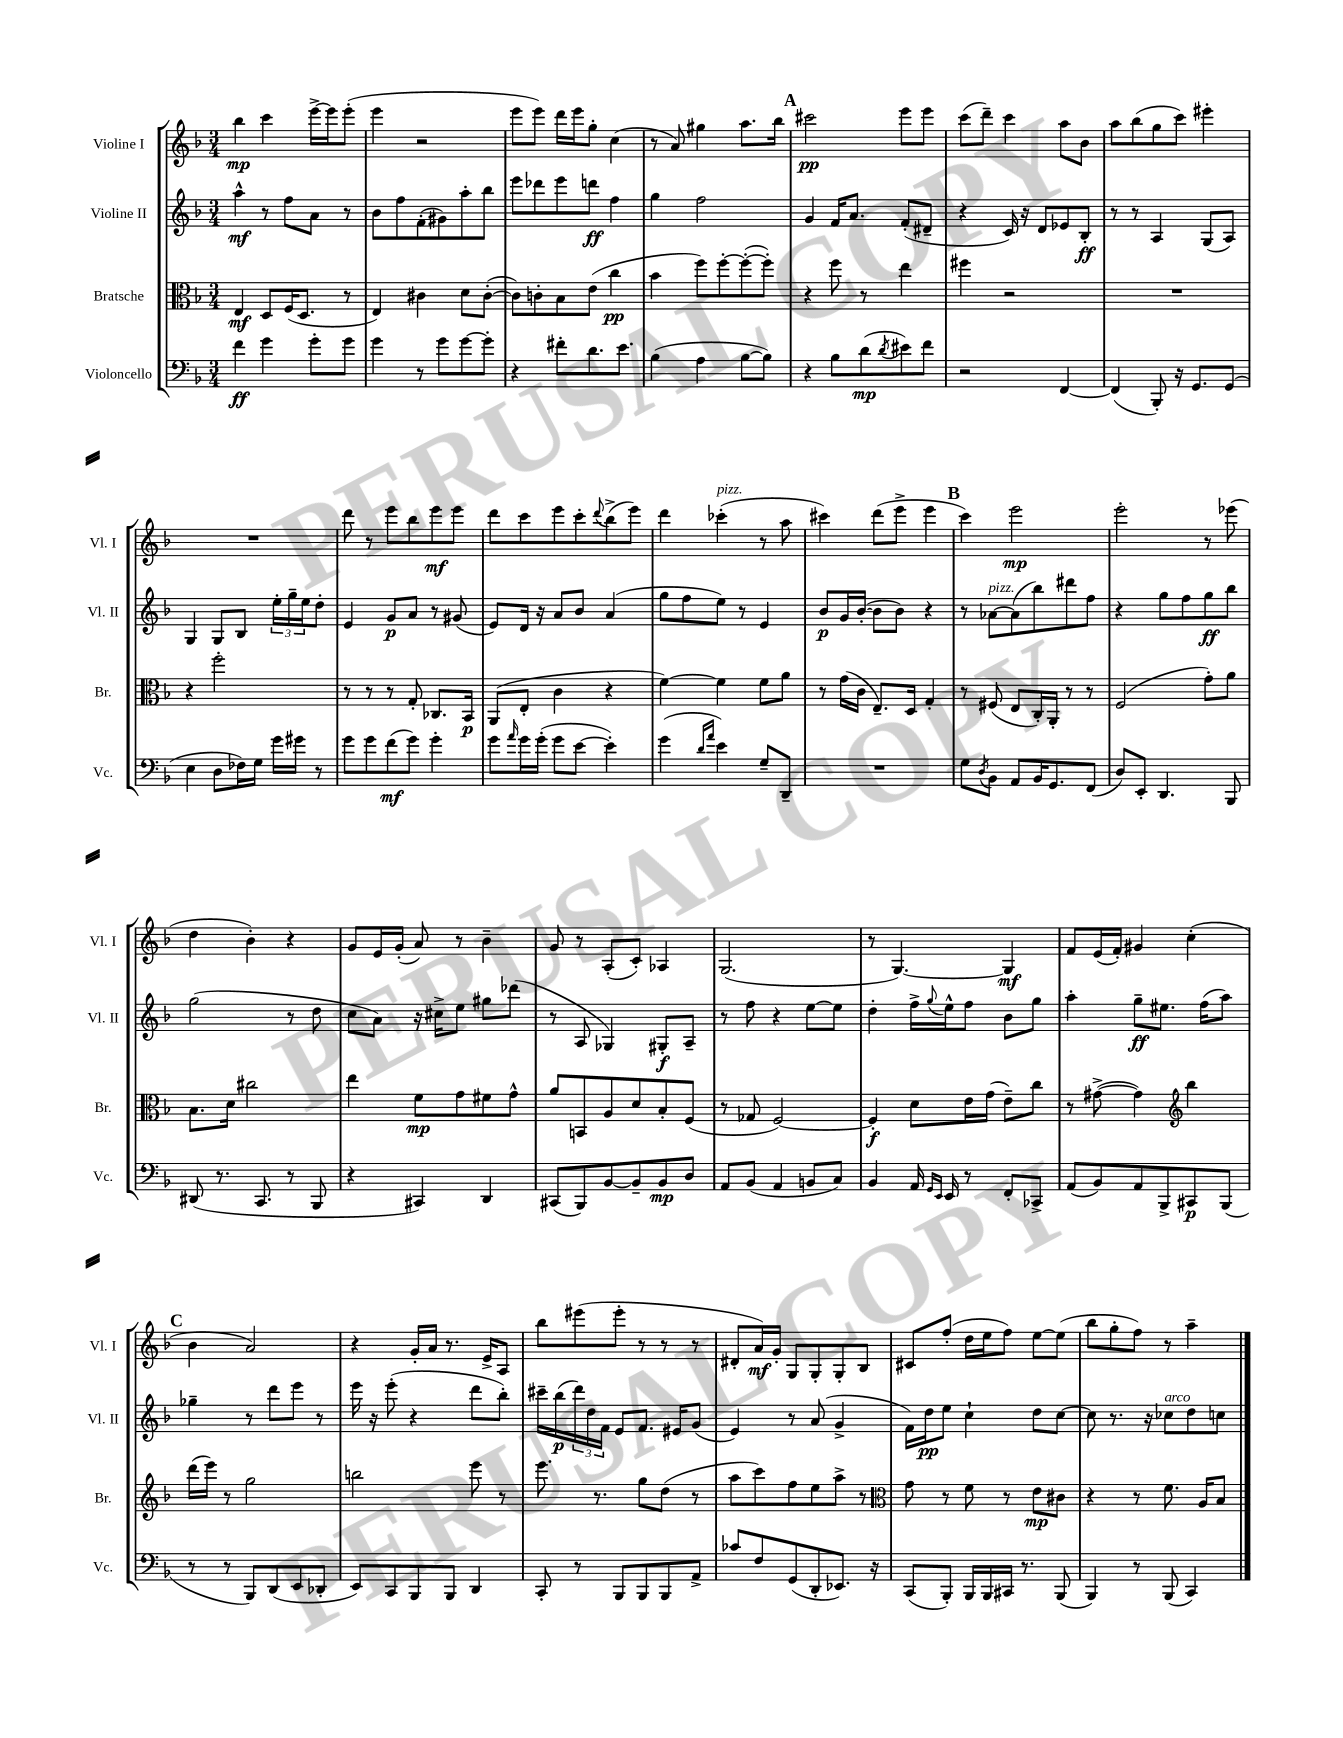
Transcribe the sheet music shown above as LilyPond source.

<<
\new StaffGroup <<
\new Staff = "s0" \with { instrumentName = "Violine I" shortInstrumentName = "Vl. I" } {
    \clef treble \key f \major \numericTimeSignature \time 3/4
    bes''4\mp c'''4 e'''16~-> e'''16 e'''8-.( |
    e'''4 r2 |
    e'''8 e'''8) d'''16 e'''16 g''8-. c''4( |
    r8 a'8) gis''4 a''8. bes''16 |
    \mark \markup { \bold "A" } cis'''2\pp e'''8 e'''8 |
    c'''8( d'''8--) c'''4 a''8 bes'8 |
    a''8 bes''8( g''8 c'''8) eis'''4-. |
    R2. |
    d'''8 r8 e'''8 bes''8 e'''8\mf e'''8 |
    d'''8 c'''8 e'''8 c'''8-. \appoggiatura { d'''8 } bes''8->( e'''8) |
    d'''4 ces'''4-.^\markup { \italic "pizz." }( r8 a''8 |
    cis'''4) d'''8( e'''8-> e'''4 |
    \mark \markup { \bold "B" } c'''4) e'''2\mp |
    e'''2-. r8 ees'''8( |
    d''4 bes'4-.) r4 |
    g'8 e'16 g'16-.( a'8) r8 bes'4-- |
    g'8 r8 a8-.( c'8-.) aes4 |
    g2.( |
    r8 g4.~) g4\mf |
    f'8 e'16( f'16-.) gis'4 c''4-.( |
    \mark \markup { \bold "C" } bes'4 a'2) |
    r4 g'16-. a'16 r8. e'16-> a8 |
    bes''8 eis'''8( eis'''8-. r8 r8 r8 |
    dis'8-. a'16\mf) g'16-. g8 g8-. g8-. bes8 |
    cis'8 f''8-.( d''16 e''16 f''8) e''8~ e''8( |
    bes''8 g''8-. f''8) r8 a''4-- \bar "|." |
}
\new Staff = "s1" \with { instrumentName = "Violine II" shortInstrumentName = "Vl. II" } {
    \clef treble \key f \major \numericTimeSignature \time 3/4
    a''4-^\mf r8 f''8 a'8 r8 |
    bes'8 f''8 f'8-.( gis'8) a''8-. bes''8 |
    e'''8 des'''8 e'''8 d'''8\ff f''4 |
    g''4 f''2 |
    \mark \markup { \bold "A" } g'4 f'16 a'8. f'8-.( dis'8-- |
    r4 c'16) r16 d'8 ees'8 bes8-.\ff |
    r8 r8 a4 g8( a8) |
    g4 g8 bes8 \tuplet 3/2 { e''16-. g''16-- e''16 } d''8-. |
    e'4 g'8\p a'8 r8 gis'8( |
    e'8) d'16 r16 a'8 bes'8 a'4( |
    g''8 f''8 e''8) r8 e'4 |
    bes'8\p g'16 bes'16~-.( bes'8 bes'8) r4 |
    \mark \markup { \bold "B" } r8 aes'8~^\markup { \italic "pizz." } aes'8( bes''8) dis'''8 f''8 |
    r4 g''8 f''8 g''8\ff bes''8 |
    g''2( r8 d''8 |
    c''8 a'8) r16 cis''16-> e''8 gis''8 des'''8( |
    r8 a8 ges4) gis8-.\f a8-- |
    r8 f''8 r4 e''8~ e''8 |
    d''4-. f''16-> \appoggiatura { g''8 } e''16-^ f''8 bes'8 g''8 |
    a''4-. g''8--\ff eis''8. f''16( a''8) |
    \mark \markup { \bold "C" } ges''4-- r8 d'''8 e'''8 r8 |
    e'''16 r16 e'''8-.( r4 d'''8 bes''8-.) |
    cis'''16-- bes''16\p( \tuplet 3/2 { d'''16) d''16 f'16 } e'8 f'8. eis'16 g'8( |
    e'4) r8 a'8( g'4-> |
    f'16) d''16\pp e''8 c''4-! d''8 c''8~ |
    c''8 r8. r16 ces''8^\markup { \italic "arco" } d''8 c''8 \bar "|." |
}
\new Staff = "s2" \with { instrumentName = "Bratsche" shortInstrumentName = "Br." } {
    \clef alto \key f \major \numericTimeSignature \time 3/4
    e4\mf d8 f16( d8. r8 |
    e4) cis'4 d'8 cis'8~-.( |
    cis'8) c'8-. bes8 e'8( c''4\pp |
    bes'4 f''8) f''8~-. f''8~-.( f''8-.) |
    \mark \markup { \bold "A" } r4 f''8 r8 e''4 |
    fis''4 r2 |
    R2. |
    r4 f''2-. |
    r8 r8 r8 g8-. ces8. bes,16\p |
    a,8( e8-. c'4 r4 |
    f'4~) f'4 f'8 a'8 |
    r8 g'16( c'16 e8.--) d16 g4-. |
    \mark \markup { \bold "B" } r8 fis8( e8 c16-.) a,16-. r8 r8 |
    f2( g'8-.) a'8 |
    bes8. d'16 cis''2 |
    e''4 f'8\mp g'8 fis'8 g'8-^ |
    a'8 b,8 a8 d'8 bes8-. f8( |
    r8 ges8 f2~) |
    f4-.\f d'8 e'16 g'16( e'8--) c''8 |
    r8 gis'8~->( gis'4) \clef treble bes''4 |
    \mark \markup { \bold "C" } d'''16( e'''16) r8 g''2 |
    b''2 e'''8 r8 |
    e'''8. r8. g''8 d''8( r8 |
    a''8 c'''8) f''8 e''8 a''8-> r8 |
    \clef alto g'8 r8 f'8 r8 e'8\mp cis'8 |
    r4 r8 f'8. a16 bes8 \bar "|." |
}
\new Staff = "s3" \with { instrumentName = "Violoncello" shortInstrumentName = "Vc." } {
    \clef bass \key f \major \numericTimeSignature \time 3/4
    f'4\ff g'4 g'8-. g'8 |
    g'4 r8 g'8 g'8~ g'8-. |
    r4 fis'8-. d'8. e'8. |
    bes4( a4 bes8~ bes8) |
    \mark \markup { \bold "A" } r4 bes8 d'8\mp( \acciaccatura { d'8 } eis'8) f'8 |
    r2 f,4~ |
    f,4( bes,,8-.) r16 g,8. g,8( |
    e4 d8 fes16) g16 g'16 gis'16 r8 |
    g'8 g'8 f'8\mf( g'8) g'4-. |
    g'8 \grace { a'16 } g'16 g'16-.( g'8 e'8~ e'4-.) |
    g'4( \grace { d'16 a'16 } e'4) g8-- d,8-- |
    R2. |
    \mark \markup { \bold "B" } g8 \acciaccatura { d8 } bes,8 a,8 bes,16 g,8. f,8( |
    d8) e,8-. d,4. bes,,8 |
    dis,8( r8. c,8. r8 bes,,8 |
    r4 cis,4) d,4 |
    cis,8( bes,,8) bes,8~ bes,8-- bes,8\mp d8 |
    a,8 bes,8( a,4 b,8 c8) |
    bes,4 a,16 \grace { g,16 e,16 } e,16 r8 f,8-. ces,8-> |
    a,8( bes,8) a,8 bes,,8-> cis,8\p bes,,8( |
    \mark \markup { \bold "C" } r8 r8 bes,,8) d,8( e,8 des,8-. |
    e,8) c,8 bes,,8 bes,,8 d,4 |
    c,8-. r8 bes,,8 bes,,8 bes,,8 a,8-> |
    ces'8 f8 g,8( d,8-. ees,8.) r16 |
    c,8( bes,,8-.) bes,,16 bes,,16 cis,16 r8. bes,,8( |
    bes,,4) r8 bes,,8( c,4) \bar "|." |
}
>>
>>
\layout { \context { \Score \remove "Bar_number_engraver" } }
